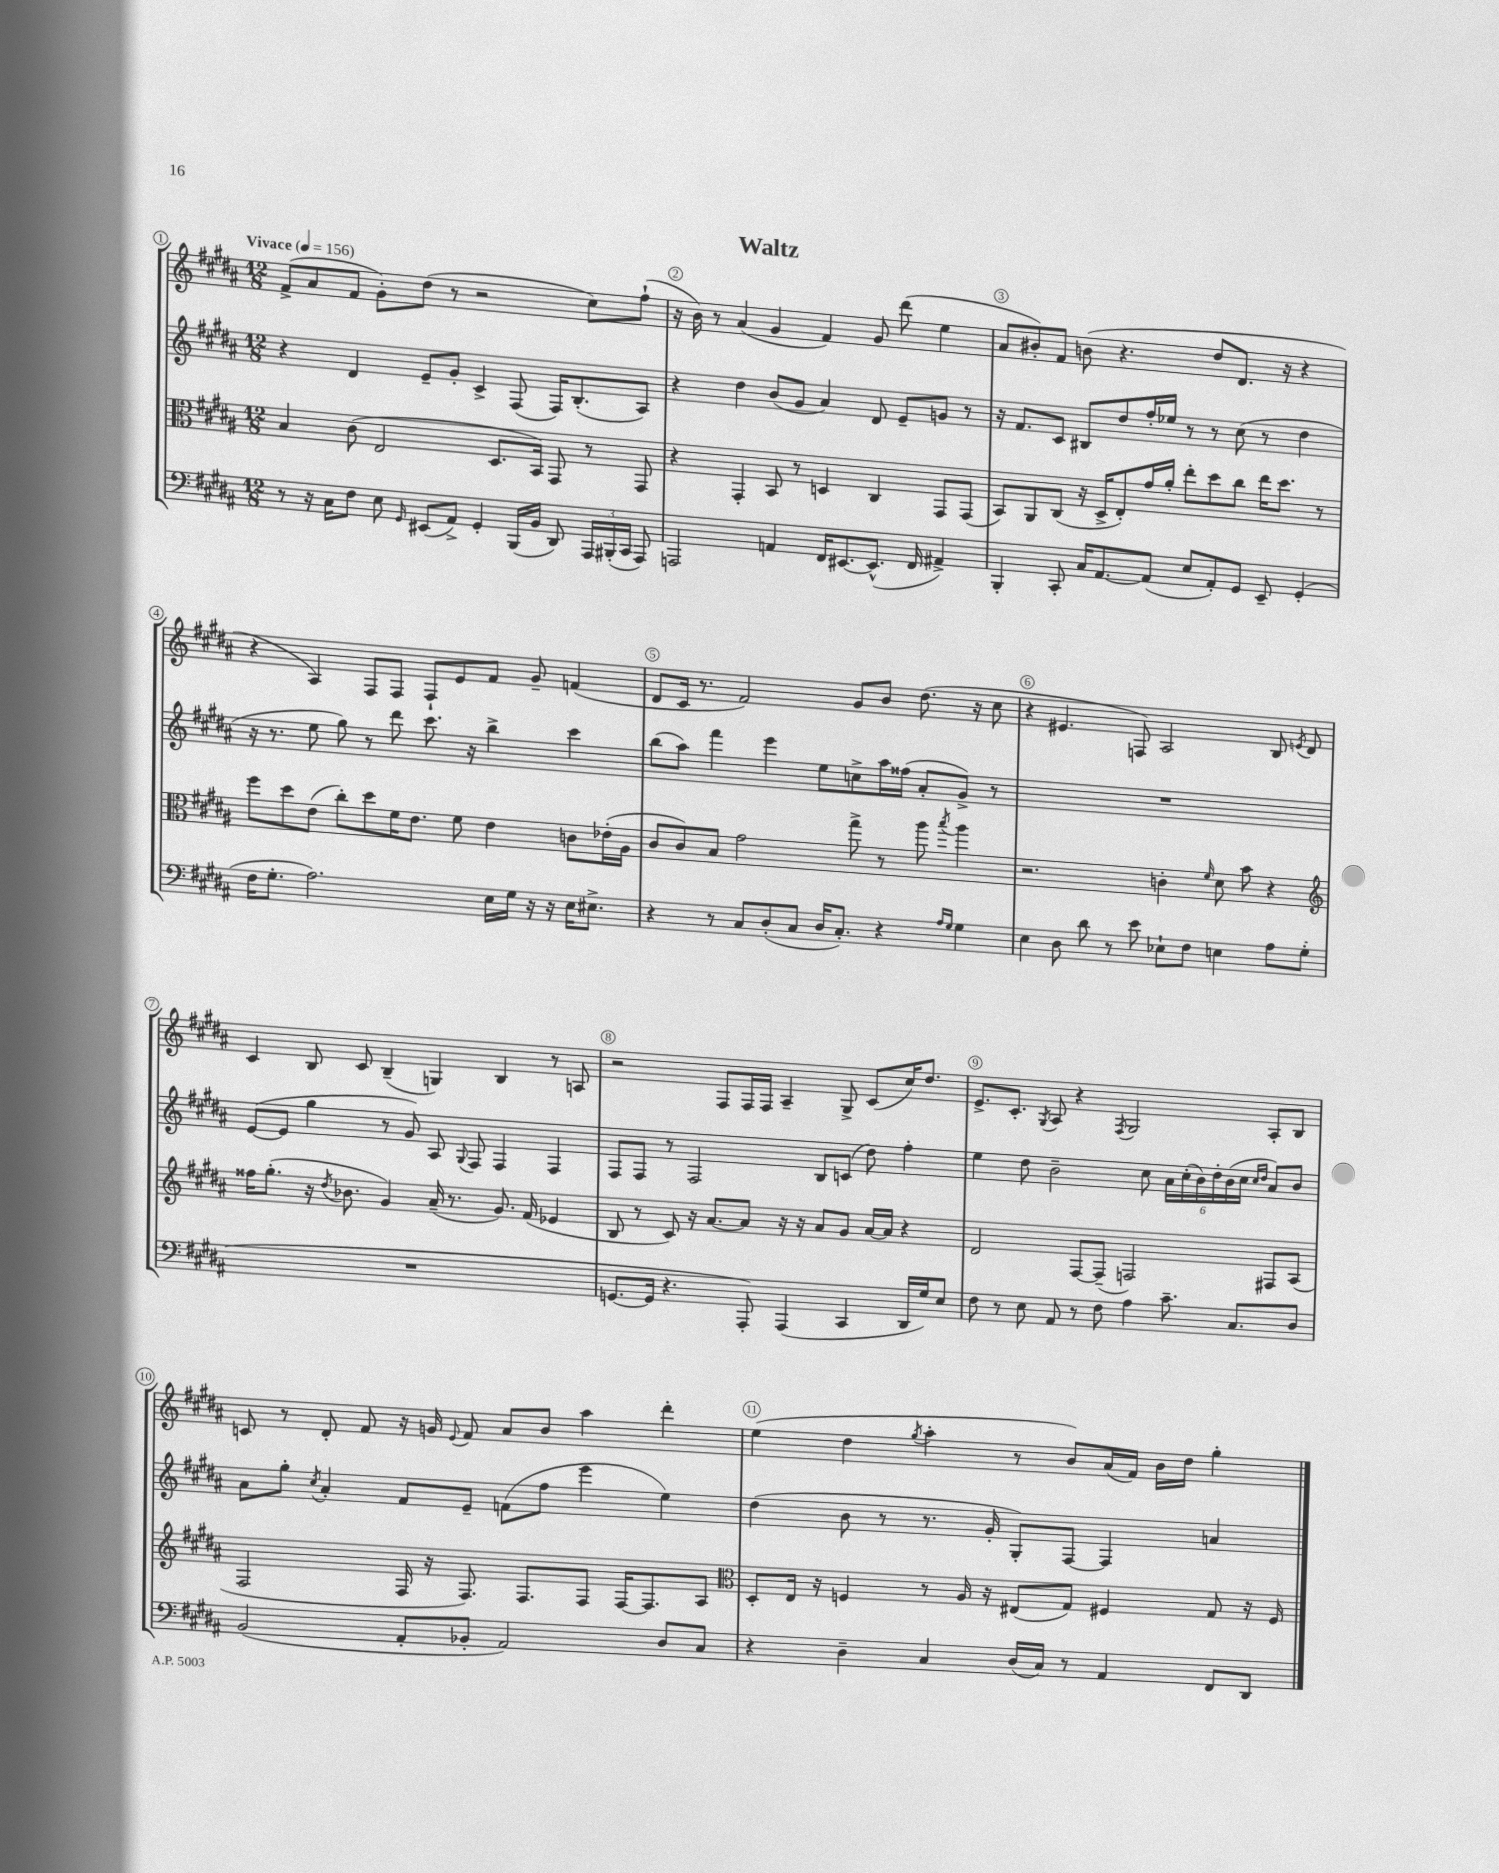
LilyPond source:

\header { title = "Waltz" }
<<
\new StaffGroup <<
\new Staff = "s0" {
    \clef treble \key b \major \numericTimeSignature \time 12/8 \tempo "Vivace" 4 = 156
    \autoBeamOff fis'8[->( ais'8 fis'8] gis'8[-.) dis''8]( r8 r2 cis''8[) fis''8]-!( |
    r16 b'16) r8 ais'4( gis'4 fis'4) gis'8 dis'''8( e''4 |
    ais'8[ bis'8-.) fis'8] b'8( r4. dis''8[ dis'8.] r16 r4 |
    r4 ais4) fis8[ fis8] fis8[-! e'8 fis'8] gis'8-- f'4( |
    dis'8[ cis'16] r8. fis'2) gis'8[ b'8] dis''8.( r16 cis''8 |
    r4 eis'4. f8) ais2 b8 \acciaccatura { e'8 } dis'8 |
    cis'4 b8 cis'8 b4--( g4) b4 r8 a8 |
    r2 fis8[ fis16 fis16] ais4-- gis8-> cis'8[( cis''16) dis''8.] |
    e'8.[-> cis'8.]-. \acciaccatura { gis8 } ais8 r4 \acciaccatura { fis8 } gis2 ais8[-. b8] |
    c'8 r8 dis'8-. fis'8 r16 g'16 \appoggiatura { e'8 } fis'8 ais'8[ b'8] ais''4 dis'''4-. |
    e''4( dis''4 \acciaccatura { gis''8 } ais''4-. r8 b'8[) ais'16( fis'16]) b'16[ dis''16] gis''4-. \bar "|." |
}
\new Staff = "s1" {
    \clef treble \key b \major \numericTimeSignature \time 12/8
    \autoBeamOff r4 dis'4 e'8[-- gis'8]-. cis'4-> fis8( fis16[) b8.-.( ais8]) |
    r4 dis''4 b'8[( gis'8] ais'4) dis'8 e'8[-- g'8] r8 |
    r16 fis'8.[ cis'8] bis8[ dis''8 fis''16-. ees''16] r8 r8 cis''8( r8 dis''4 |
    r16 r8. e''8 gis''8) r8 dis'''8 cis'''8. r16 b''4-> cis'''4 |
    b''8[( ais''8]) fis'''4 e'''4 e''8[ c''8-> ais''16 fisis''16]( ais'8[-. gis'8]->) r8 |
    R1. |
    e'8[~( e'8] gis''4 r8 gis'8) ais8 \appoggiatura { gis8 } fis8 fis4 fis4 |
    fis8[ fis8] r8 fis2 b8[ c'8]( dis''8) fis''4-. |
    e''4 dis''8 b'2-- cis''8 \tuplet 6/4 { ais'16[ cis''16-.( b'16) dis''16-. b'16( cis''16] } \grace { cis''16[ dis''16] } ais'8[) b'8] |
    ais'8[ gis''8]-. \acciaccatura { cis''8 } ais'4-. fis'8[ e'8]-- f'8[( fis''8] e'''4 e''4) |
    dis''4( b'8 r8 r8. gis'16-. gis8[-.) fis8]~ fis4 a'4 \bar "|." |
}
\new Staff = "s2" {
    \clef alto \key b \major \numericTimeSignature \time 12/8
    \autoBeamOff b4 cis'8( e2 dis8.[ b,16]) gis,8 r8 gis,8 |
    r4 gis,4-. b,8 r8 d4 cis4 gis,8[ gis,8]( |
    b,8[) ais,8 cis8]( r16 dis16[-> e8-.) gis'16 ais'16]-. e''8[-. dis''8 cis''8] e''16[ dis''8.] r8 |
    fis''8[ dis''8 e'8]( cis''8[-.) dis''8 fis'16 e'8.] fis'8 e'4 c'8[ ees'16-.( ais16] |
    cis'8[ cis'8) b8] gis'2 gis''8-> r8 ais''8 \acciaccatura { b''8 } ais''4 |
    r2. c'4-. \grace { fis'16 } dis'8 b'8 r4 |
    \clef treble fisis''16[ gis''8.]-.( r16 \acciaccatura { dis''8 } bes'8. gis'4) ais'16--( r8. gis'8.) fis'16( ees'4 |
    b8 r8 cis'8) r16 ais'8.[~ ais'8] r16 r16 ais'8[ gis'8] ais'16[~ ais'16] r4 |
    dis'2 fis8[~ fis8]--( f2) fis8[ ais8]( |
    fis2 fis16 r16 fis8.) fis8.[ fis8] fis16[~ fis8. ais8] |
    \clef alto dis8[-. e16] r16 f4 r8 ais16 r16 eis8[( gis8]) fis4 gis8 r16 fis16 \bar "|." |
}
\new Staff = "s3" {
    \clef bass \key b \major \numericTimeSignature \time 12/8
    \autoBeamOff r8 r16 cis16[ fis8] e8 \grace { gis,16 } eis,8[( ais,8]->) gis,4-. b,,16[( b,16] dis,8) \tuplet 3/2 { ais,,16[ bis,,16-.( cis,16] } ais,,8) |
    a,,2 a,4 fis,16[ eis,8.~ eis,8.]-^( fis,16 ais,4->) |
    b,,4-. cis,8-. cis16[ ais,8.~ ais,8]( e8[ ais,8-.) gis,8] e,8-- gis,4-.( |
    fis16[ gis8.]-. ais2.) e16[ gis16] r16 r16 e16[ eis8.]-> |
    r4 r8 cis8[ dis8-.( cis8] dis16[ cis8.]-.) r4 \grace { ais16[ gis16] } gis4 |
    e4 dis8 dis'8 r8 e'8 ees8[-! fis8] e4 ais8[ gis8]-.( |
    R1. |
    g,8.[~ g,16] r4. ais,,8-.) ais,,4( cis,4 dis,16[ gis16) e8] |
    fis8 r8 e8 ais,8 r8 fis8 ais4 cis'8.-- cis8.[ dis8] |
    b,2( ais,8[-. bes,8]-. ais,2) dis8[ cis8] |
    r4 dis4-- cis4 dis16[( cis16]) r8 ais,4 fis,8[ dis,8] \bar "|." |
}
>>
>>
\layout { \context { \Score \override BarNumber.break-visibility = ##(#f #t #t) barNumberVisibility = #all-bar-numbers-visible \override BarNumber.stencil = #(make-stencil-circler 0.1 0.3 ly:text-interface::print) } }
